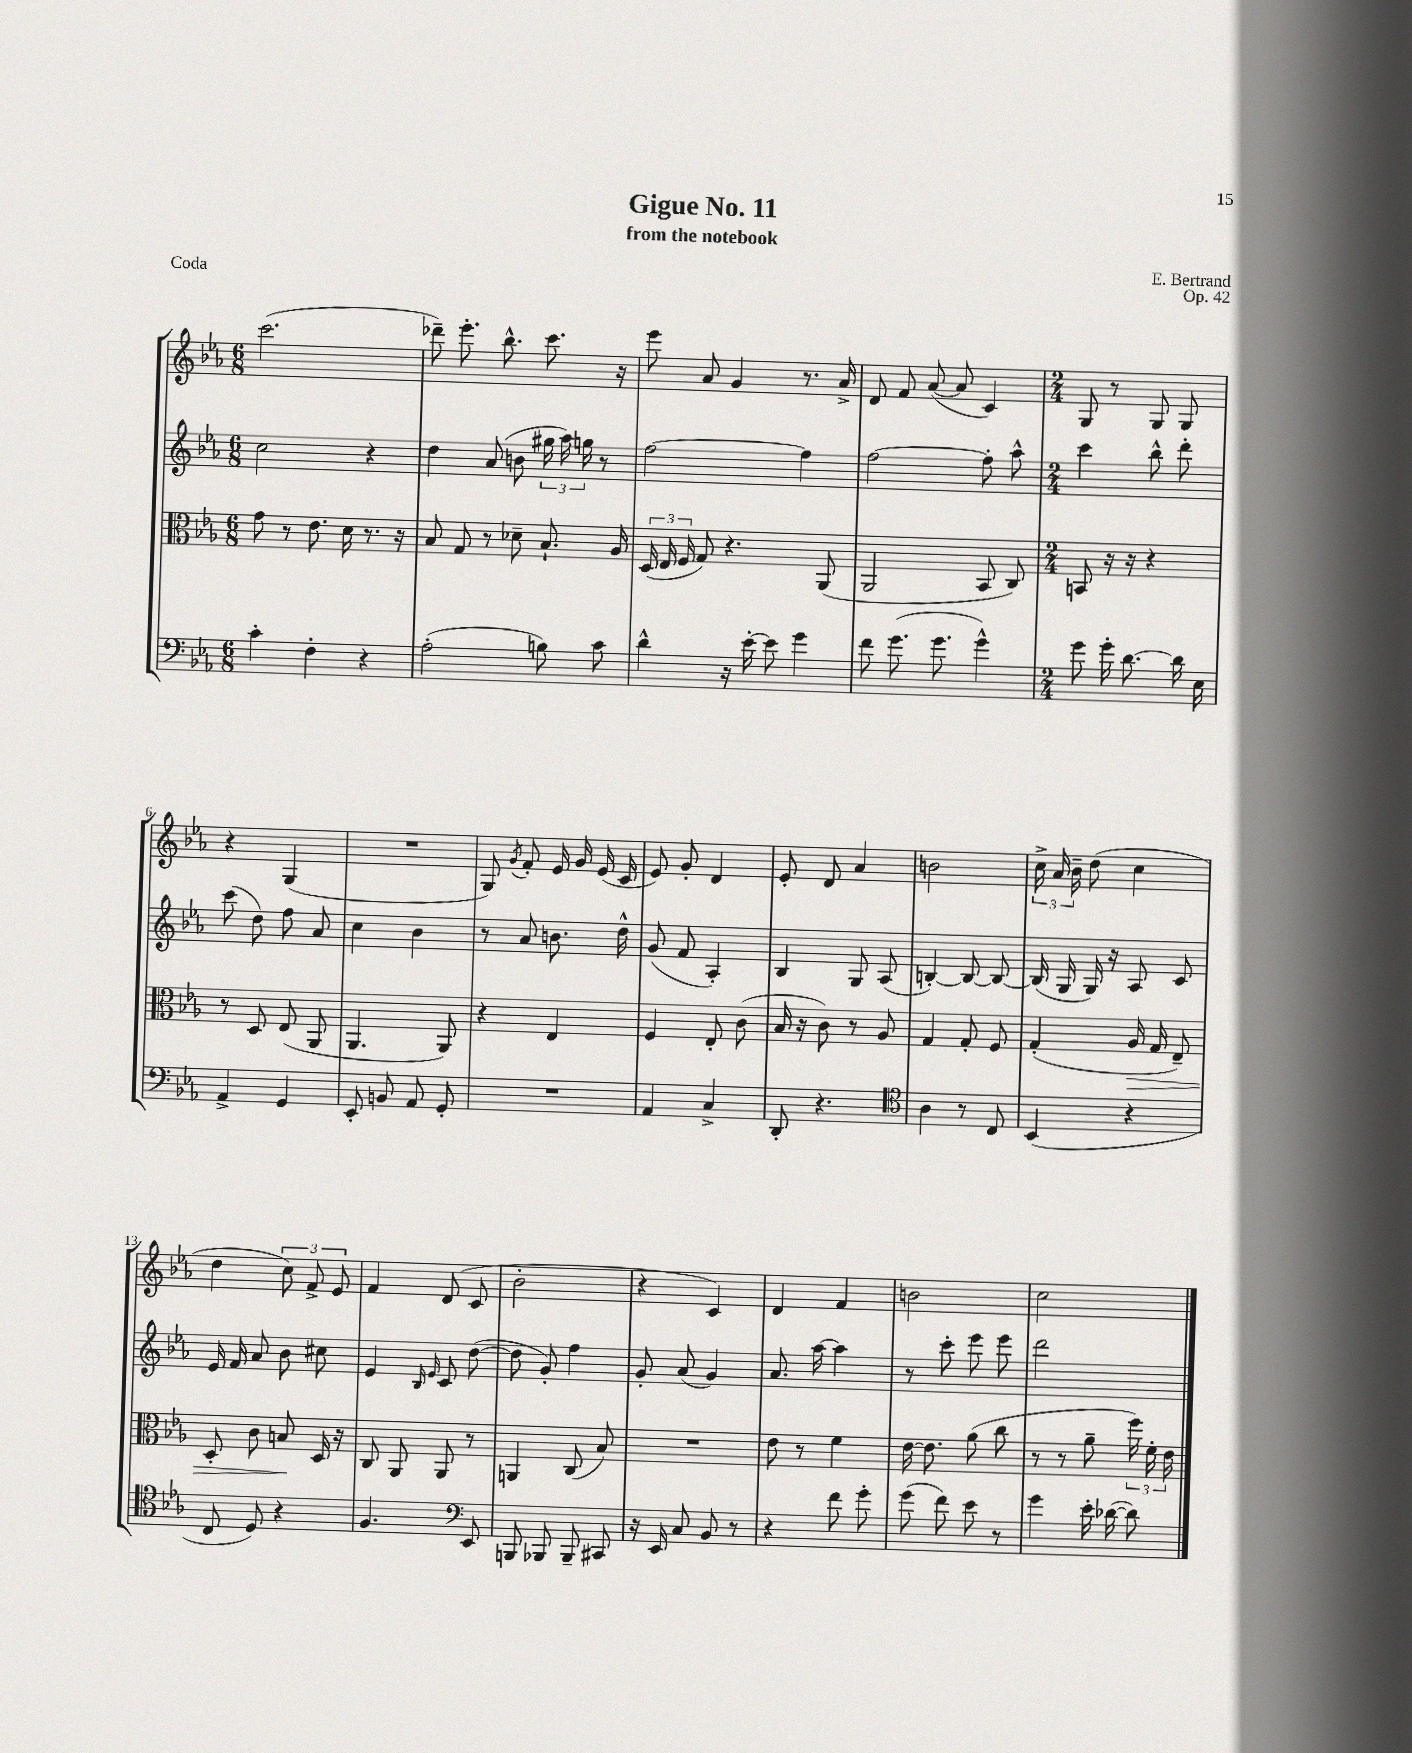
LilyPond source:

\header { title = "Gigue No. 11" composer = "E. Bertrand" subtitle = "from the notebook" opus = "Op. 42" piece = "Coda" }
<<
\new StaffGroup <<
\new Staff = "s0" {
    \clef treble \key ees \major \numericTimeSignature \time 6/8
    \autoBeamOff c'''2.( |
    des'''8--) ees'''8.-. bes''8.-^ c'''8. r16 |
    ees'''8 aes'8 g'4 r8. aes'16-> |
    d'8 f'8 aes'8~( aes'8 c'4) |
    \numericTimeSignature \time 2/4 g8 r8 g8 g8 |
    r4 g4( |
    R2 |
    g8) \acciaccatura { g'8 } f'8-. ees'16 g'16 ees'16( c'16 |
    ees'8) g'8-. d'4 |
    ees'8-. d'8 aes'4 |
    b'2 |
    \tuplet 3/2 { c''16-> aes'16 bes'16-- } d''8( c''4 |
    d''4 \tuplet 3/2 { c''8) f'8-> ees'8 } |
    f'4 d'8( c'8 |
    bes'2-. |
    r4 c'4) |
    d'4 f'4 |
    b'2 |
    c''2 \bar "|." |
}
\new Staff = "s1" {
    \clef treble \key ees \major \numericTimeSignature \time 6/8
    \autoBeamOff c''2 r4 |
    d''4 aes'8( b'8 \tuplet 3/2 { gis''16 aes''16) g''16 } r8 |
    f''2~ f''4 |
    f''2~ f''8-. aes''8-^ |
    \numericTimeSignature \time 2/4 c'''4 bes''8-^ d'''8-. |
    c'''8( d''8) f''8 aes'8 |
    c''4 bes'4 |
    r8 aes'8 b'8. d''16-^ |
    g'8( f'8 aes4-.) |
    bes4 g8 aes8( |
    b4~-.) b8~ b8~ |
    b16( g16 g16) r16 aes8 c'8 |
    ees'16 f'16 aes'8 bes'8 cis''8 |
    ees'4 \grace { bes16 ees'16 } c'8 d''8~( |
    d''8 g'8-.) f''4 |
    g'8-. aes'8( g'4) |
    aes'8. aes''16~ aes''4 |
    r8 c'''8-. ees'''8 ees'''8 |
    d'''2 \bar "|." |
}
\new Staff = "s2" {
    \clef alto \key ees \major \numericTimeSignature \time 6/8
    \autoBeamOff g'8 r8 ees'8. d'16 r8. r16 |
    bes8 g8 r8 des'8-- bes8.-! aes16 |
    \tuplet 3/2 { d16( ees16 f16 } g8) r4. aes,8( |
    aes,2 bes,8 c8) |
    \numericTimeSignature \time 2/4 b,8 r16 r16 r4 |
    r8 d8 ees8( aes,8 |
    aes,4. aes,8) |
    r4 ees4 |
    f4 ees8-. c'8( |
    bes16 r16 c'8) r8 aes8 |
    g4 g8-. f8 |
    g4-.( aes16\> g16 ees8--) |
    d8-. c'8 b8\! d16 r16 |
    c8 aes,8 aes,8 r8 |
    a,4 c8( bes8) |
    R2 |
    ees'8 r8 f'4 |
    ees'16~ ees'8. aes'8( c''8 |
    r8 r8 aes'8-- \tuplet 3/2 { f''16) f'16-. ees'16 } \bar "|." |
}
\new Staff = "s3" {
    \clef bass \key ees \major \numericTimeSignature \time 6/8
    \autoBeamOff c'4-. f4-. r4 |
    aes2-.( b8) c'8 |
    d'4-^ r16 ees'16~-. ees'8 g'4 |
    f'8 g'8.( g'8. g'4-^) |
    \numericTimeSignature \time 2/4 g'8 g'16-. d'8.~ d'16 ees16 |
    aes,4-> g,4 |
    ees,8-. b,8 aes,8 g,8-. |
    R2 |
    aes,4 c4-> |
    d,8-. r4. |
    \clef tenor aes4 r8 c8 |
    bes,4( r4 |
    c8 d8) r4 |
    f4. \clef bass ees,8 |
    b,,8 bes,,8 bes,,8-- cis,8 |
    r16 ees,16 c8 bes,8 r8 |
    r4 f'8 g'8-. |
    g'8( f'8) ees'8 r8 |
    g'4 ees'16-. des'16~( des'8) \bar "|." |
}
>>
>>
